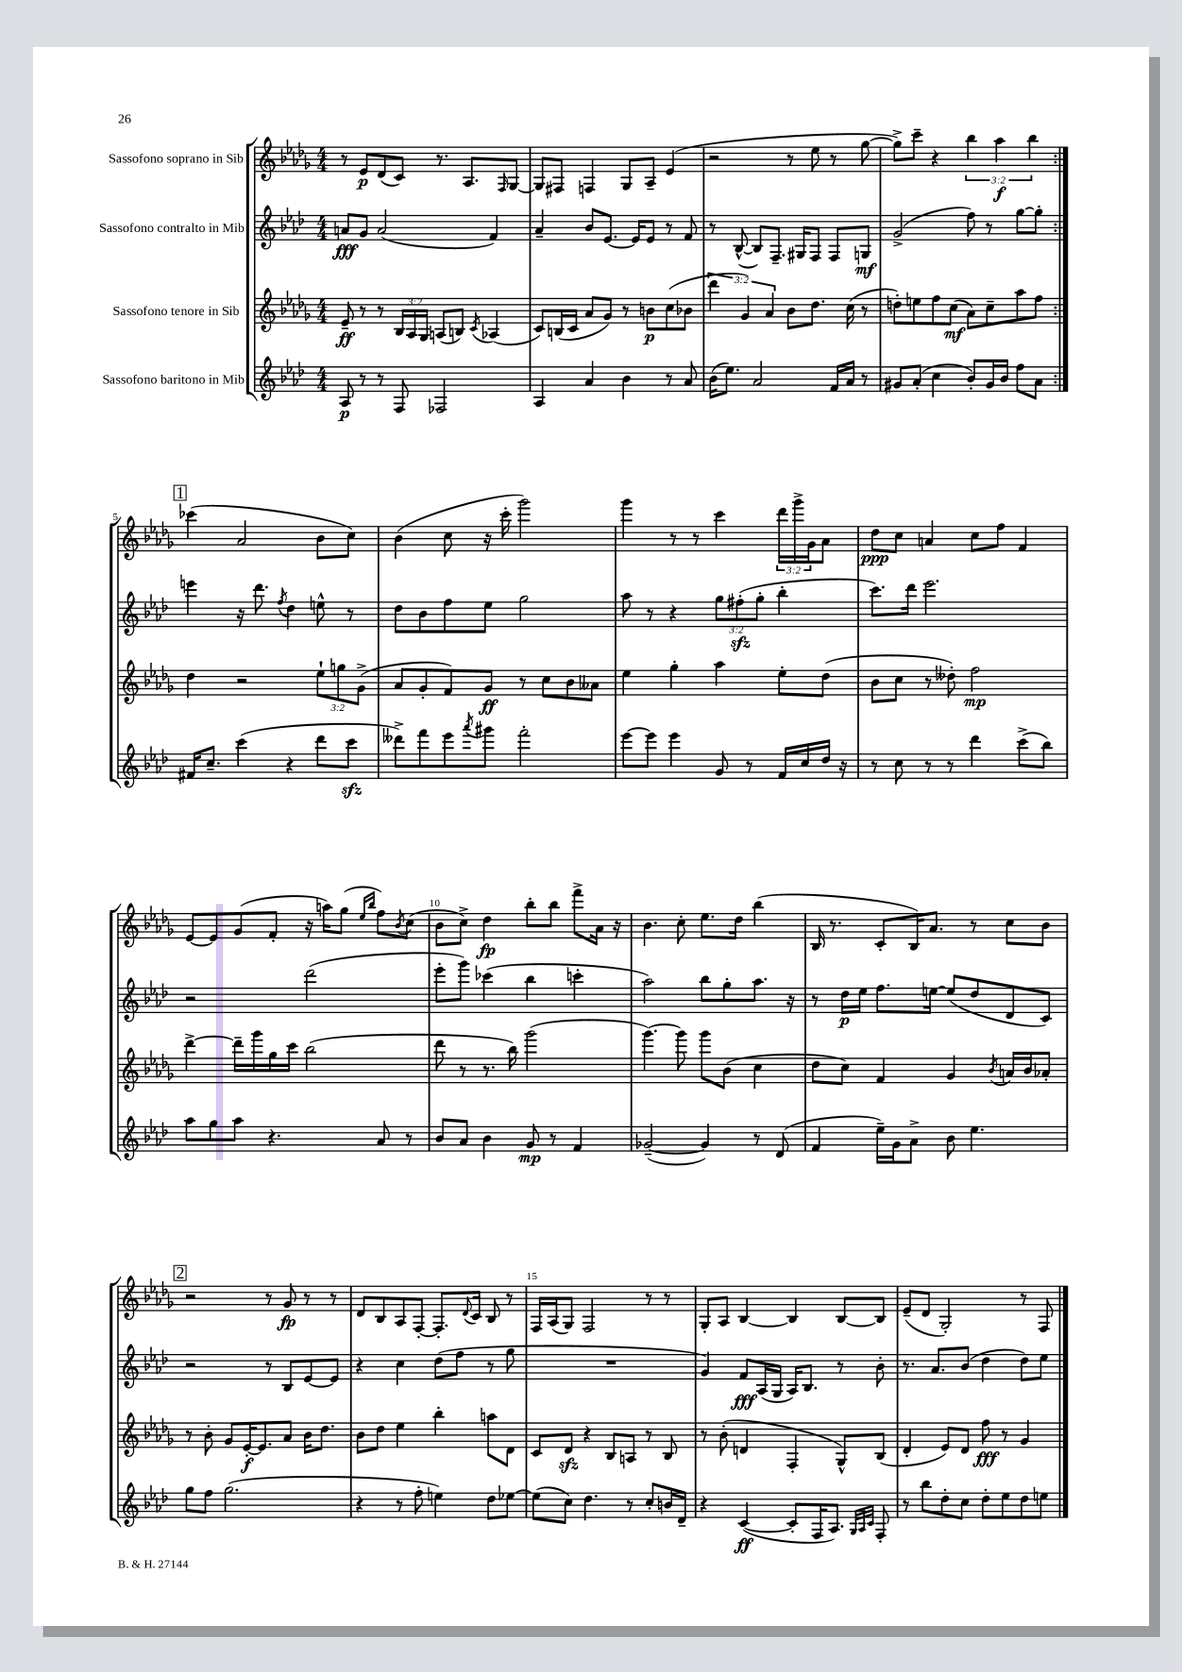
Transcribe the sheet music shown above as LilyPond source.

<<
\new StaffGroup <<
\new Staff = "s0" \with { instrumentName = "Sassofono soprano in Sib" } {
    \clef treble \key des \major \numericTimeSignature \time 4/4 \override Staff.TupletNumber.text = #tuplet-number::calc-fraction-text
    \repeat volta 2 { r8 ees'8\p des'8( c'8) r8. aes8. \grace { f16 } ges8~ |
    ges8 fis8 f4 ges8 aes8-- ees'4( |
    r2 r8 ees''8 r8 ges''8~ |
    ges''8->) c'''8-- r4 \tuplet 3/2 { bes''4 aes''4\f bes''4 } | }
    \mark \markup { \box "1" } ces'''4( aes'2 bes'8 c''8) |
    bes'4( c''8 r16 c'''16-. ges'''2) |
    ges'''4 r8 r8 c'''4 \tuplet 3/2 { des'''16 ges'''16-> ges'16 } aes'8 |
    des''8\ppp c''8 a'4 c''8 f''8 f'4 |
    ees'8~ ees'8 ges'8( f'8-. r16 a''16) ges''8( \grace { ees''16 bes''16 } f''8) \acciaccatura { bes'8 } c''8( |
    bes'8 c''8->) des''4\fp bes''8-. bes''8 f'''8-> aes'16 r16 |
    bes'4. c''8-. ees''8. des''16 bes''4( |
    bes16 r8. c'8-. bes16) aes'8. r8 c''8 bes'8 |
    \mark \markup { \box "2" } r2 r8 ges'8\fp r8 r8 |
    des'8 bes8 aes8 f8~-. f8.-. \appoggiatura { des'8 } c'16 bes8 r8 |
    f16 aes16( ges8) f2 r8 r8 |
    ges8-. aes8 bes4~ bes4 bes8~ bes8 |
    ees'8--( des'8 ges2-.) r8 f8 \bar "|." |
}
\new Staff = "s1" \with { instrumentName = "Sassofono contralto in Mib" } {
    \clef treble \key aes \major \numericTimeSignature \time 4/4 \override Staff.TupletNumber.text = #tuplet-number::calc-fraction-text
    \repeat volta 2 { a'8\fff g'8 a'2( f'4) |
    aes'4-- bes'8 ees'8.~ ees'16 ees'8 r8 f'8 |
    r8 bes8~-^( bes8) f8.-- gis16 f8 f8 g8\mf |
    g'2->( f''8) r8 g''8~ g''8-. | }
    \mark \markup { \box "1" } e'''4 r16 des'''8. \acciaccatura { f''8 } des''4 e''8-^ r8 |
    des''8 bes'8 f''8 ees''8 g''2 |
    aes''8 r8 r4 \tuplet 3/2 { g''8 fis''8-.\sfz( g''8-. } bes''4-. |
    c'''8.) des'''16 ees'''2. |
    r2 des'''2( |
    ees'''8-. g'''8) ces'''4( bes''4 c'''4-. |
    aes''2) bes''8 g''8-. aes''8. r16 |
    r8 des''16\p ees''16 f''8. e''16~ e''8( des''8 des'8 c'8) |
    \mark \markup { \box "2" } r2 r8 bes8 ees'8~ ees'8 |
    r4 c''4 des''8( f''8 r8 g''8 |
    R1 |
    g'4) f'8\fff aes16( g16 aes16) bes8. r8 bes'8-. |
    r8. aes'8. bes'8( des''4 des''8) ees''8 \bar "|." |
}
\new Staff = "s2" \with { instrumentName = "Sassofono tenore in Sib" } {
    \clef treble \key des \major \numericTimeSignature \time 4/4 \override Staff.TupletNumber.text = #tuplet-number::calc-fraction-text
    \repeat volta 2 { ees'8--\ff r8 r8 \tuplet 3/2 { bes16 aes16 ges16 } a8( b8) \acciaccatura { c'8 } aes4( |
    c'8) b16( c'16 aes'8 ges'8) r8 b'8\p c''8( bes'8 |
    \tuplet 3/2 { des'''4 ges'4) aes'4 } bes'8 des''8. c''16( r8 |
    d''8-.) e''8 f''8 c''8\mf( aes'8) c''8-- aes''8 f''8 | }
    \mark \markup { \box "1" } des''4 r2 \tuplet 3/2 { ees''8-! g''8 ges'8->( } |
    aes'8 ges'8-. f'8) ges'8\ff r8 c''8 bes'8 aeses'8 |
    ees''4 ges''4-. aes''4 ees''8-. des''8( |
    bes'8 c''8 r8 deses''8-.) f''2\mp |
    des'''4~-> des'''16-- ges'''16 ges''16 c'''16 bes''2( |
    des'''8 r8 r8. bes''16) ges'''2( |
    ges'''4.~) ges'''8 ges'''8 bes'8( c''4 |
    des''8 c''8) f'4 ges'4 \acciaccatura { bes'8 } a'16 bes'16 aes'8-. |
    \mark \markup { \box "2" } r8 bes'8-. ges'8 ees'16~-.\f ees'8. aes'8 bes'16 des''8. |
    bes'8 des''8 ees''4 bes''4-. a''8 des'8 |
    c'8 des'8\sfz r4 bes8 a8 r8 bes8 |
    r8 bes'8-.( d'4 f4-. ges8-^) bes8( |
    des'4-. ees'8) des'8 f''8\fff r8 ges'4 \bar "|." |
}
\new Staff = "s3" \with { instrumentName = "Sassofono baritono in Mib" } {
    \clef treble \key aes \major \numericTimeSignature \time 4/4
    \repeat volta 2 { aes8\p r8 r8 f8 fes2 |
    aes4 aes'4 bes'4 r8 aes'8 |
    bes'16( ees''8.) aes'2 f'16 aes'16 r8 |
    gis'8 aes'8-.( c''4 bes'8-.) gis'16 bes'16 f''8 aes'8 | }
    \mark \markup { \box "1" } fis'16 c''8.-- c'''4( r4 des'''8 c'''8\sfz |
    deses'''8->) f'''8 ees'''8 \acciaccatura { aes'''8 } gis'''8 f'''2-. |
    ees'''8~ ees'''8 ees'''4 g'8 r8 f'16 c''16 des''16 r16 |
    r8 c''8 r8 r8 des'''4 c'''8->( bes''8) |
    aes''8 g''8 aes''8 r4. aes'8 r8 |
    bes'8 aes'8 bes'4 g'8\mp r8 f'4 |
    ges'2~--( ges'4) r8 des'8( |
    f'4 ees''16--) g'16 aes'8-> bes'8 ees''4. |
    \mark \markup { \box "2" } g''8 f''8 g''2.( |
    r4 r8 f''8-. e''4) des''8 ees''8~ |
    ees''8( c''8) des''4. r8 c''8-. b'16 des'16-- |
    r4 c'4~\ff( c'8-. f16 aes8.) \grace { g32 aes32 c'32 } f8-. |
    r8 bes''8 des''8-. c''8 des''8-. ees''8 des''8 e''8 \bar "|." |
}
>>
>>
\layout { \context { \Score \override BarNumber.break-visibility = ##(#f #t #t) barNumberVisibility = #(every-nth-bar-number-visible 5) } }
